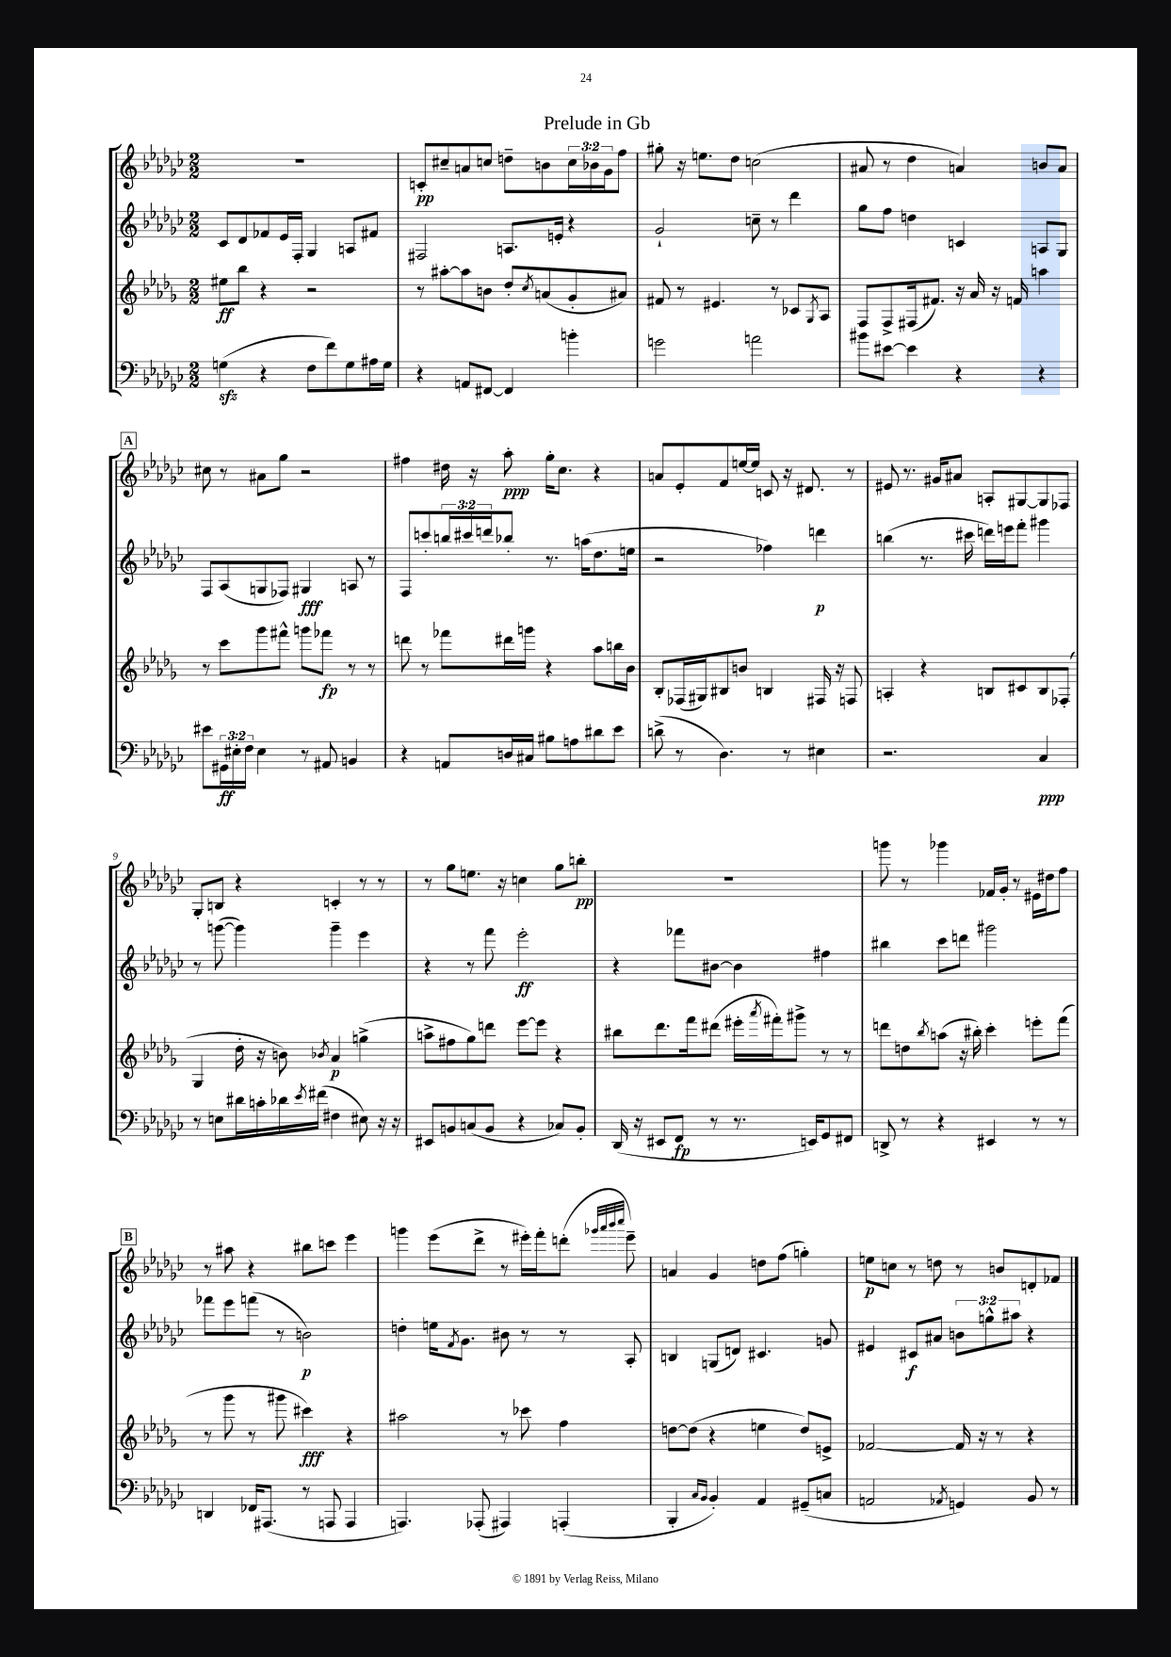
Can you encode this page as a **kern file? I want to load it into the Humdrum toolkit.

**kern	**dynam	**kern	**dynam	**kern	**dynam	**kern	**dynam
*part4	*part4	*part3	*part3	*part2	*part2	*part1	*part1
*staff4	*staff4	*staff3	*staff3	*staff2	*staff2	*staff1	*staff1
*clefF4	*	*clefG2	*	*clefG2	*	*clefG2	*
*k[b-e-a-d-g-c-]	*	*k[b-e-a-d-g-]	*	*k[b-e-a-d-g-c-]	*	*k[b-e-a-d-g-c-]	*
*M2/2	*	*M2/2	*	*M2/2	*	*M2/2	*
=1	=1	=1	=1	=1	=1	=1	=1
(4Gnzz\	.	8ee#X\L	ff	8c-/L	.	1r	.
.	.	8bb-\J	.	8d-/	.	.	.
4r	.	4r	.	8f-X/	.	.	.
.	.	.	.	16e-/L	.	.	.
.	.	.	.	16F'/JJ	.	.	.
8F\L	.	2r	.	4G-/	.	.	.
8f\)	.	.	.	.	.	.	.
8G\	.	.	.	8An/L	.	.	.
16A#X\L	.	.	.	8f#X/J	.	.	.
16G\JJ	.	.	.	.	.	.	.
=2	=2	=2	=2	=2	=2	=2	=2
4r	.	8r	.	2F#X/	.	8cn'/L	pp
.	.	[8aa#X'\L	.	.	.	8cc#X~/	.
8AAn/L	.	8aa#\]	.	.	.	8an/	.
[8FF#X/J	.	8bn\J	.	.	.	8ccn/J	.
4FF#/]	.	8dd-'/L	.	8.An/L	.	8ddn~\L	.
.	.	8qcc/	.	.	.	.	.
.	.	(8an/	.	.	.	8bn\	.
.	.	.	.	16en'/Jk	.	.	.
4bn'\	.	8g-'/	.	4r	.	24cc\L	.
.	.	.	.	.	.	24b-X\	.
.	.	.	.	.	.	24g-\J	.
.	.	8a#X/J)	.	.	.	8ff\J	.
=3	=3	=3	=3	=3	=3	=3	=3
2gn\	.	8f#X/	.	2g-`/	.	8gg#X'\	.
.	.	8r	.	.	.	16r	.
.	.	.	.	.	.	8.een\L	.
.	.	4.e#X/	.	.	.	.	.
.	.	.	.	.	.	8dd-\J	.
2an\	.	.	.	8ccn~\	.	(2ccn\	.
.	.	8r	.	8r	.	.	.
.	.	8c-X/L	.	4ddd-\	.	.	.
.	.	8qG-/	.	.	.	.	.
.	.	8A-/J	.	.	.	.	.
=4	=4	=4	=4	=4	=4	=4	=4
8b#X\L	.	8F/L	.	8gg-\L	.	8a#X/	.
[8e#X\J	.	8F^/	.	8ff\J	.	8r	.
4e#\]	.	(16F#X/k	.	4ddn\	.	4dd-\	.
.	.	8.f#X/J)	.	.	.	.	.
4r	.	16r	.	4cn/	.	4an/)	.
.	.	16a-/	.	.	.	.	.
.	.	16r	.	.	.	.	.
.	.	16fn/	.	.	.	.	.
4r	.	4aan\	.	8An/L	.	8bn/L	.
.	.	.	.	8G-/J	.	8a/J	.
!!LO:LB:g=z
!!LO:REH:place=s1:t=A
=5	=5	=5	=5	=5	=5	=5	=5
8e#X\L	.	8r	.	8F/L	.	8cc#X\	.
24GG#X\L	ff	8ccc\L	.	(8A-/	.	8r	.
24E#X'\	.	.	.	.	.	.	.
24F\JJ	.	.	.	.	.	.	.
4E#\	.	8ggg-\	.	8Gn/	.	8a#X\L	.
.	.	8fff#X^^\J	.	8F-X/J)	.	8gg-\J	.
8r	.	8gggn\L	.	4G#X/	fff	2r	.
8AA#X/	.	8fff-X\J	fp	.	.	.	.
4BBn/	.	8r	.	8An/	.	.	.
.	.	8r	.	8r	.	.	.
=6	=6	=6	=6	=6	=6	=6	=6
4r	.	8dddn\	.	8F/L	.	4ff#X\	.
.	.	8r	.	8cccn'/	.	.	.
8AAn/L	.	8fff-X\L	.	24bbn/L	.	16dd#X\	.
.	.	.	.	24ccc#X/	.	.	.
.	.	.	.	.	.	16r	.
.	.	.	.	24dddn/J	.	.	.
16Dn/L	.	16ddd#X\L	.	8bb-X'/J	.	8aa-'\	ppp
16C#X/JJ	.	16gggn\JJ	.	.	.	.	.
8B#X\L	.	4r	.	8.r	.	16gg-'\KL	.
.	.	.	.	.	.	8.cc-\J	.
8An\	.	.	.	.	.	.	.
.	.	.	.	(16aan\KL	.	.	.
8d#X\	.	8aa-\L	.	8.dd-\	.	4r	.
8e-\J	.	16bbn\L	.	.	.	.	.
.	.	16b-\JJ	.	16een\Jk	.	.	.
=7	=7	=7	=7	=7	=7	=7	=7
(8dn^\	.	8B-'/L	.	2r	.	8an/L	.
8r	.	(16F-X/L	.	.	.	8e-'/	.
.	.	16G#X/J)	.	.	.	.	.
4.D-\)	.	8B#X/	.	.	.	8f/	.
.	.	8bn/J	.	.	.	[16een/L	.
.	.	.	.	.	.	16ee/JJ]	.
.	.	4Bn/	.	4ff-X\)	.	8cn/	.
8r	.	.	.	.	.	16r	.
.	.	.	.	.	.	8.d#X/	.
4E#X\	.	16F#X/	.	4dddn\	p	.	.
.	.	16r	.	.	.	.	.
.	.	8Fn/	.	.	.	8r	.
=8	=8	=8	=8	=8	=8	=8	=8
2.r	.	4An'/	.	(4bbn\	.	8e#X/	.
.	.	.	.	.	.	8.r	.
.	.	4r	.	8.r	.	.	.
.	.	.	.	.	.	16g#X/KL	.
.	.	.	.	.	.	8a#X/J	.
.	.	.	.	16ccc#X\	.	.	.
.	.	8Bn/L	.	16dddn\LL)	.	8An'/L	.
.	.	.	.	16eeen\J	.	.	.
.	.	8c#X/	.	8fff'\J	.	[8G#X/	.
4C-/	ppp	8B/	.	4ggg#X\	.	8G#/]	.
.	.	(8F-X'/J	.	.	.	8F-X/J	.
!!LO:LB:g=z
=9	=9	=9	=9	=9	=9	=9	=9
8r	.	4G-/	.	8r	.	8G-'/L	.
8En\L	.	.	.	([8gggn\	.	8Bn/J	.
16d#X\L	.	16dd-'\	.	4ggg\])	.	4r	.
16cn'\	.	16r	.	.	.	.	.
16d-X\	.	8bn\)	.	.	.	.	.
8qe-/	.	.	.	.	.	.	.
(16f#X\JJ	.	.	.	.	.	.	.
.	.	8qb-X/	.	.	.	.	.
4F#X\	.	4a-/	p	4ggg~\	.	4cn'/	.
8E#X\)	.	(4ggn^\	.	4eee-\	.	8r	.
16r	.	.	.	.	.	8r	.
16r	.	.	.	.	.	.	.
=10	=10	=10	=10	=10	=10	=10	=10
8EE#X/L	.	8aan^\L	.	4r	.	8r	.
8BBn/	.	8ff#X\	.	.	.	8gg-\L	.
(8Cn/	.	8gg-\)	.	8r	.	8.een\J	.
8BB/J	.	8dddn\J	.	8fff\	.	.	.
.	.	.	.	.	.	16r	.
4r	.	[8eee-\L	.	2eee-'\	ff	4ccn\	.
.	.	8eee-\J]	.	.	.	.	.
8C-X/L)	.	4r	.	.	.	8gg-\L	.
8BB'/J	.	.	.	.	.	8bbn'\J	pp
=11	=11	=11	=11	=11	=11	=11	=11
(16DD-/	.	8bb#X\L	.	4r	.	1r	.
16r	.	.	.	.	.	.	.
8EE#X/L	.	8.ddd-\	.	.	.	.	.
8FF/J	fp	.	.	8fff-X\L	.	.	.
.	.	16fff\k	.	.	.	.	.
8r	.	(8ddd#X\J	.	[8b#X\J	.	.	.
8.r	.	16eee#X'\LL	.	4b#\]	.	.	.
.	.	8qaaa-/	.	.	.	.	.
.	.	16fff#X'\J)	.	.	.	.	.
.	.	8ggg#X^\J	.	.	.	.	.
16EEn/KL)	.	.	.	.	.	.	.
8GG-/	.	8r	.	4ff#X\	.	.	.
8FF#X/J	.	8r	.	.	.	.	.
=12	=12	=12	=12	=12	=12	=12	=12
8DDn^/	.	8dddn\L	.	4bb#X\	.	8gggn\	.
8r	.	8ddn\	.	.	.	8r	.
.	.	8qbb-/	.	.	.	.	.
4r	.	(8aan\J	.	8ccc-\L	.	4ggg-X\	.
.	.	16r	.	8dddn\J	.	.	.
.	.	16bb#X'\)	.	.	.	.	.
4EE#X/	.	4ccc'\	.	2ggg#X\	.	16f-X/LL	.
.	.	.	.	.	.	16g-'/JJ	.
.	.	.	.	.	.	8r	.
8r	.	8eeen'\L	.	.	.	16e#X\LL	.
.	.	.	.	.	.	16dd#X\J	.
8r	.	(8fff\J	.	.	.	8ff\J	.
!!LO:LB:g=z
!!LO:REH:place=s1:t=B
=13	=13	=13	=13	=13	=13	=13	=13
4DDn/	.	8r	.	8fff-X\L	.	8r	.
.	.	8ggg-\	.	8eee-\	.	8aa#X\	.
16FF-X/KL	.	8r	.	(8fffn\J	.	4r	.
(8.AAA#X/J	.	.	.	.	.	.	.
.	.	8ggg#X\	.	8r	.	.	.
8r	.	4ccc#X\)	fff	2bn\)	p	8bb#X\L	.
8AAAn/	.	.	.	.	.	8cccn\J	.
4AAA/	.	4r	.	.	.	4eee-\	.
=14	=14	=14	=14	=14	=14	=14	=14
4.AAAn/)	.	2aa#X\	.	4ddn'\	.	4gggn\	.
.	.	.	.	16een\KL	.	(8eee-\L	.
.	.	.	.	8qf/	.	.	.
.	.	.	.	8.g-\J	.	.	.
(8AAA-X'/	.	.	.	.	.	8ddd-^\J	.
4AAA#X/)	.	8r	.	8b#X\	.	8r	.
.	.	8ccc-X\	.	8r	.	16eee#X'\LL)	.
.	.	.	.	.	.	16fff'\J	.
(4AAAn'/	.	4ff\	.	8r	.	(8dddn'\J	.
.	.	.	.	.	.	32qqggg-X/LLL	.
.	.	.	.	.	.	32qqaaa-/	.
.	.	.	.	.	.	32qqbbb-/	.
.	.	.	.	.	.	32qqcccc-/JJJ	.
.	.	.	.	8A-'/	.	8eee#~\)	.
=15	=15	=15	=15	=15	=15	=15	=15
4BBB-'/	.	[8ddn\L	.	4Bn/	.	4an/	.
.	.	(8dd\J]	.	.	.	.	.
16qqC-/LL	.	.	.	.	.	.	.
16qqBB-/JJ	.	.	.	.	.	.	.
4BB-'/)	.	4r	.	(8Gn/L	.	4g-/	.
.	.	.	.	8dn/J)	.	.	.
4AA-/	.	4een\	.	4.c#X/	.	8ddn\L	.
.	.	.	.	.	.	(8ff\J	.
(8GG#X~/L	.	8dd/L)	.	.	.	4ggn'\)	.
8Cn/J	.	8en^/J	.	8gn/	.	.	.
=16	=16	=16	=16	=16	=16	=16	=16
2AAn/	.	[2f-X/	.	4e#X/	.	8een\L	p
.	.	.	.	.	.	8ccn\J	.
.	.	.	.	8c#X/L	f	8r	.
.	.	.	.	8a#X/J	.	8ddn\	.
8qAA-X/	.	.	.	.	.	.	.
4GGn/)	.	16f-/]	.	12bn\L	.	8r	.
.	.	16r	.	.	.	.	.
.	.	.	.	12ggn^^\	.	.	.
.	.	8r	.	.	.	8bn/L	.
.	.	.	.	12aa#X\J	.	.	.
8BB-/	.	4r	.	4r	.	8dn'/	.
8r	.	.	.	.	.	8f-X/J	.
==	==	==	==	==	==	==	==
*-	*-	*-	*-	*-	*-	*-	*-
